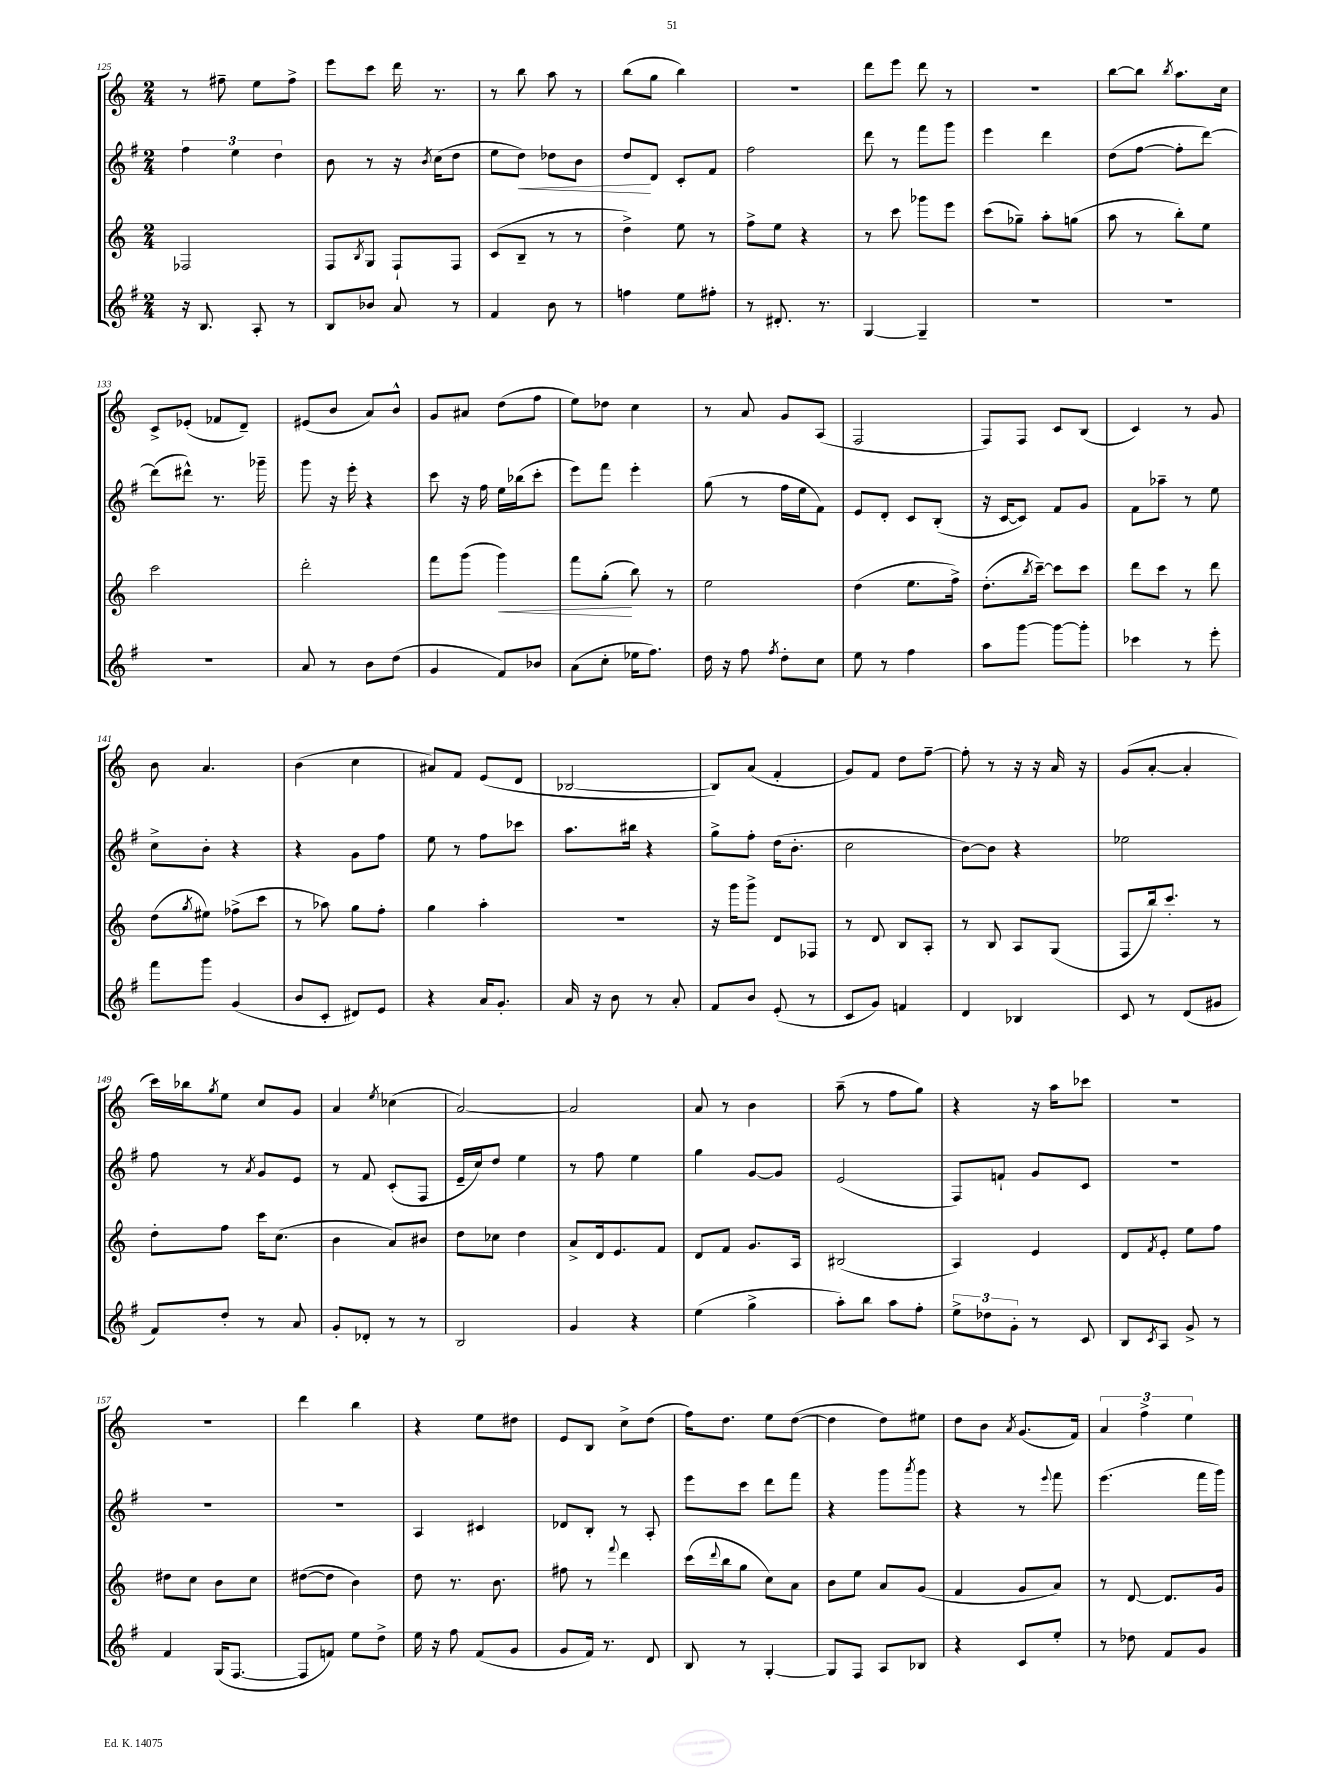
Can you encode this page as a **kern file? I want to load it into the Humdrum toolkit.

**kern	**kern	**dynam	**kern	**dynam	**kern
*part4	*part3	*part3	*part2	*part2	*part1
*staff4	*staff3	*staff3	*staff2	*staff2	*staff1
*clefG2	*clefG2	*	*clefG2	*	*clefG2
*k[f#]	*k[]	*	*k[f#]	*	*k[]
*M2/4	*M2/4	*	*M2/4	*	*M2/4
=125	=125	=125	=125	=125	=125
16r	2F-X/	.	6ff#\	.	8r
8.B/	.	.	.	.	.
.	.	.	.	.	8ff#X~\
.	.	.	6ee\	.	.
8A'/	.	.	.	.	8ee\L
.	.	.	6dd\	.	.
8r	.	.	.	.	8ff#^\J
=126	=126	=126	=126	=126	=126
8B/L	8F/L	.	8b\	.	8eee\L
.	8qB/	.	.	.	.
8b-X/J	8G/J	.	8r	.	8ccc\J
8a/	8F`/L	.	16r	.	16ddd\
.	.	.	8qb/	.	.
.	.	.	(16cc\KL	.	8.r
8r	8F/J	.	8dd\J	.	.
=127	=127	=127	=127	=127	=127
4f#/	(8c/L	.	8ee\L	.	8r
!	!	!	!	!LO:HP:b	!
.	8B~/J	.	8dd\J)	<	8bb\
8b\	8r	.	8dd-X\L	.	8aa\
8r	8r	.	8b\J	.	8r
=128	=128	=128	=128	=128	=128
4ffn\	4dd^\)	.	8dd/L	.	(8bb\L
.	.	.	8d/J	[	8gg\J
8ee\L	8ee\	.	8c'/L	.	4bb\)
8ff#X'\J	8r	.	8f#/J	.	.
=129	=129	=129	=129	=129	=129
8r	8ff^\L	.	2ff#\	.	2r
8.d#X'/	8ee\J	.	.	.	.
.	4r	.	.	.	.
8.r	.	.	.	.	.
=130	=130	=130	=130	=130	=130
[4G/	8r	.	8ddd\	.	8ddd\L
.	8ccc\	.	8r	.	8eee\J
4G~/]	8ggg-X\L	.	8fff#\L	.	8ddd\
.	8eee\J	.	8ggg\J	.	8r
=131	=131	=131	=131	=131	=131
2r	(8ccc\L	.	4eee\	.	2r
.	8gg-X~\J)	.	.	.	.
.	8aa'\L	.	4ddd\	.	.
.	(8ggn\J	.	.	.	.
=132	=132	=132	=132	=132	=132
2r	8aa\	.	(8dd\L	.	[8bb\L
.	8r	.	[8ff#\J	.	8bb\J]
.	.	.	.	.	8qbb/
.	8bb'\L)	.	8ff#'\L]	.	8.aa\L
.	8ee\J	.	[8ddd\J)	.	.
.	.	.	.	.	16cc\Jk
!!LO:LB:g=z
=133	=133	=133	=133	=133	=133
2r	2ccc\	.	(8ddd\L]	.	8c^/L
.	.	.	8ddd#X^^\J)	.	(8e-X'/J
.	.	.	8.r	.	8f-X/L
.	.	.	.	.	8d~/J)
.	.	.	16ggg-X~\	.	.
=134	=134	=134	=134	=134	=134
8a/	2ddd'\	.	8ggg\	.	(8e#X/L
8r	.	.	16r	.	8b/J
.	.	.	16eee'\	.	.
8b\L	.	.	4r	.	8a/L)
(8dd\J	.	.	.	.	8b^^/J
=135	=135	=135	=135	=135	=135
4g/	8fff\L	.	8ccc\	.	8g/L
.	(8ggg\J	.	16r	.	8a#X/J
.	.	.	16ff#\	.	.
!	!	!LO:HP:b	!	!	!
8f#/L)	4ggg\)	<	16ee\LL	.	(8dd\L
.	.	.	(16bb-X\J	.	.
8b-X/J	.	.	8ccc'\J	.	8ff\J
=136	=136	=136	=136	=136	=136
(8a\L	8fff\L	.	8eee\L)	.	8ee\L)
8cc'\J	(8gg'\J	.	8fff#\J	.	8dd-X\J
16ee-X\KL	8bb\)	[	4eee'\	.	4cc\
8.ff#\J)	.	.	.	.	.
.	8r	.	.	.	.
=137	=137	=137	=137	=137	=137
16dd\	2ee\	.	(8gg\	.	8r
16r	.	.	.	.	.
8ff#\	.	.	8r	.	8a/
8qff#/	.	.	.	.	.
8dd'\L	.	.	16ff#\LL	.	8g/L
.	.	.	16ee\J	.	.
8cc\J	.	.	8f#\J)	.	(8A/J
=138	=138	=138	=138	=138	=138
8ee\	(4dd\	.	8e/L	.	2F/
8r	.	.	8d'/J	.	.
4ff#\	8.ee\L	.	8c/L	.	.
.	.	.	(8B'/J	.	.
.	16ff^\Jk)	.	.	.	.
=139	=139	=139	=139	=139	=139
8aa\L	(8.dd'\L	.	16r	.	8F/L)
.	.	.	[16c/KL	.	.
[8ggg\J	.	.	8c/J])	.	8F/J
.	8qbb/	.	.	.	.
.	[16ccc~\Jk)	.	.	.	.
8ggg\L_	8ccc\L]	.	8f#/L	.	8c/L
8ggg'\J]	8ccc\J	.	8g/J	.	(8B/J
=140	=140	=140	=140	=140	=140
4ccc-X\	8ddd\L	.	8f#\L	.	4c/)
.	8ccc\J	.	8aa-X~\J	.	.
8r	8r	.	8r	.	8r
8eee'\	8ddd\	.	8ee\	.	8g/
!!LO:LB:g=z
=141	=141	=141	=141	=141	=141
8fff#\L	(8dd\L	.	8cc^\L	.	8b\
.	8qgg/	.	.	.	.
8ggg\J	8ee#X\J)	.	8b'\J	.	4.a/
(4g/	(8ff-X^\L	.	4r	.	.
.	8ccc\J	.	.	.	.
=142	=142	=142	=142	=142	=142
8b/L	8r	.	4r	.	(4b\
8c'/J	8aa-X\)	.	.	.	.
8d#X/L)	8gg\L	.	8g\L	.	4cc\
8e/J	8ff'\J	.	8ff#\J	.	.
=143	=143	=143	=143	=143	=143
4r	4gg\	.	8ee\	.	8a#X/L)
.	.	.	8r	.	8f/J
16a/KL	4aa'\	.	8ff#\L	.	(8e/L
8.g'/J	.	.	.	.	.
.	.	.	8ccc-X\J	.	8d/J
=144	=144	=144	=144	=144	=144
16a/	2r	.	8.aa\L	.	[2B-X/
16r	.	.	.	.	.
8b\	.	.	.	.	.
.	.	.	16bb#X\Jk	.	.
8r	.	.	4r	.	.
8a'/	.	.	.	.	.
=145	=145	=145	=145	=145	=145
8f#/L	16r	.	8gg^\L	.	8B-/L])
.	16ggg\KL	.	.	.	.
8b/J	8ggg^\J	.	8ff#'\J	.	(8a/J
(8e'/	8d/L	.	(16dd\KL	.	4f'/
.	.	.	8.b'\J	.	.
8r	8F-X/J	.	.	.	.
=146	=146	=146	=146	=146	=146
8c/L	8r	.	2cc\	.	8g/L)
8g/J)	8d/	.	.	.	8f/J
4fn/	8B/L	.	.	.	8dd\L
.	8A'/J	.	.	.	[8ff~\J
=147	=147	=147	=147	=147	=147
4d/	8r	.	[8b\L)	.	8ff'\]
.	8B/	.	8b\J]	.	8r
4B-X/	8A/L	.	4r	.	16r
.	.	.	.	.	16r
.	(8G/J	.	.	.	16a/
.	.	.	.	.	16r
=148	=148	=148	=148	=148	=148
8c/	8F/L	.	2ee-X\	.	(8g/L
8r	16bb/k)	.	.	.	[8a'/J
.	8.ccc'/J	.	.	.	.
(8d/L	.	.	.	.	4a'/]
8g#X/J	8r	.	.	.	.
!!LO:LB:g=z
=149	=149	=149	=149	=149	=149
8f#/L)	8dd'\L	.	8ff#\	.	16ccc\LL)
.	.	.	.	.	16bb-X\J
.	.	.	.	.	8qgg/
8dd'/J	8ff\J	.	8r	.	8ee\J
.	.	.	8qa/	.	.
8r	16ccc\KL	.	8g/L	.	8cc/L
.	(8.cc\J	.	.	.	.
8a/	.	.	8e/J	.	8g/J
=150	=150	=150	=150	=150	=150
8g'/L	4b\	.	8r	.	4a/
8d-X'/J	.	.	8f#/	.	.
.	.	.	.	.	8qee/
8r	8a/L)	.	(8c'/L	.	(4cc-X\
8r	8b#X/J	.	8F#/J	.	.
=151	=151	=151	=151	=151	=151
2B/	8dd\L	.	16e~/LL	.	[2a/)
.	.	.	16cc/J)	.	.
.	8cc-X\J	.	8dd/J	.	.
.	4dd\	.	4ee\	.	.
=152	=152	=152	=152	=152	=152
4g/	8a^/L	.	8r	.	2a/]
.	16d/k	.	8ff#\	.	.
.	8.e/	.	.	.	.
4r	.	.	4ee\	.	.
.	8f/J	.	.	.	.
=153	=153	=153	=153	=153	=153
(4ee\	8d/L	.	4gg\	.	8a/
.	8f/J	.	.	.	8r
4gg^\	8.g/L	.	[8g/L	.	4b\
.	.	.	8g/J]	.	.
.	16A/Jk	.	.	.	.
=154	=154	=154	=154	=154	=154
8aa'\L)	(2B#X/	.	(2e/	.	(8aa~\
8bb\J	.	.	.	.	8r
8aa\L	.	.	.	.	8ff\L
8ff#'\J	.	.	.	.	8gg\J)
=155	=155	=155	=155	=155	=155
12ee^\L	4A/)	.	8F#/L)	.	4r
12dd-X\	.	.	.	.	.
.	.	.	8fn`/J	.	.
12g'\J	.	.	.	.	.
8r	4e/	.	8g/L	.	16r
.	.	.	.	.	16aa\KL
8c/	.	.	8c/J	.	8ccc-X\J
=156	=156	=156	=156	=156	=156
8B/L	8d/L	.	2r	.	2r
8qc/	8qf/	.	.	.	.
8A/J	8e'/J	.	.	.	.
8g^/	8ee\L	.	.	.	.
8r	8ff\J	.	.	.	.
!!LO:LB:g=z
=157	=157	=157	=157	=157	=157
4f#/	8dd#X\L	.	2r	.	2r
.	8cc\J	.	.	.	.
(16G/KL	8b\L	.	.	.	.
[8.F#/J	.	.	.	.	.
.	8cc\J	.	.	.	.
=158	=158	=158	=158	=158	=158
8F#/L]	([8dd#X\L	.	2r	.	4ddd\
8fn/J)	8dd#\J]	.	.	.	.
8ee\L	4b\)	.	.	.	4bb\
8dd^\J	.	.	.	.	.
=159	=159	=159	=159	=159	=159
16ee\	8dd\	.	4A/	.	4r
16r	.	.	.	.	.
8ff#\	8.r	.	.	.	.
(8f#/L	.	.	4c#X/	.	8ee\L
.	8.b\	.	.	.	.
8g/J	.	.	.	.	8dd#X\J
=160	=160	=160	=160	=160	=160
8g/L	8ff#X\	.	8d-X/L	.	8e/L
16f#/Jk)	8r	.	8B'/J	.	8B/J
8.r	.	.	.	.	.
.	8qqfff/	.	.	.	.
.	4ddd\	.	8r	.	8cc^\L
8d/	.	.	8A'/	.	(8dd\J
=161	=161	=161	=161	=161	=161
8B/	(16ccc\LL	.	8eee\L	.	16ff\KL)
.	8qqddd/	.	.	.	.
.	16bb\J	.	.	.	8.dd\J
8r	8gg\J	.	8ccc\J	.	.
[4G'/	8cc\L)	.	8ddd\L	.	8ee\L
.	8a\J	.	8fff#\J	.	([8dd\J
=162	=162	=162	=162	=162	=162
8G/L]	8b\L	.	4r	.	4dd\]
8F#/J	8ee\J	.	.	.	.
8A/L	8a/L	.	8ggg\L	.	8dd\L)
.	.	.	8qaaa/	.	.
8B-X/J	(8g/J	.	8ggg\J	.	8ee#X\J
=163	=163	=163	=163	=163	=163
4r	4f/	.	4r	.	8dd\L
.	.	.	.	.	8b\J
.	.	.	.	.	8qa/
8c/L	8g/L	.	8r	.	(8.g/L
.	.	.	8qqeee/	.	.
8ee'/J	8a/J)	.	8fff#\	.	.
.	.	.	.	.	16f/Jk)
=164	=164	=164	=164	=164	=164
8r	8r	.	(4.eee\	.	6a/
8dd-X\	[8d/	.	.	.	.
.	.	.	.	.	6ff^\
8f#/L	8.d/L]	.	.	.	.
.	.	.	.	.	6ee\
8g/J	.	.	16fff#\LL	.	.
.	16g/Jk	.	16ggg\JJ)	.	.
==	==	==	==	==	==
*-	*-	*-	*-	*-	*-
